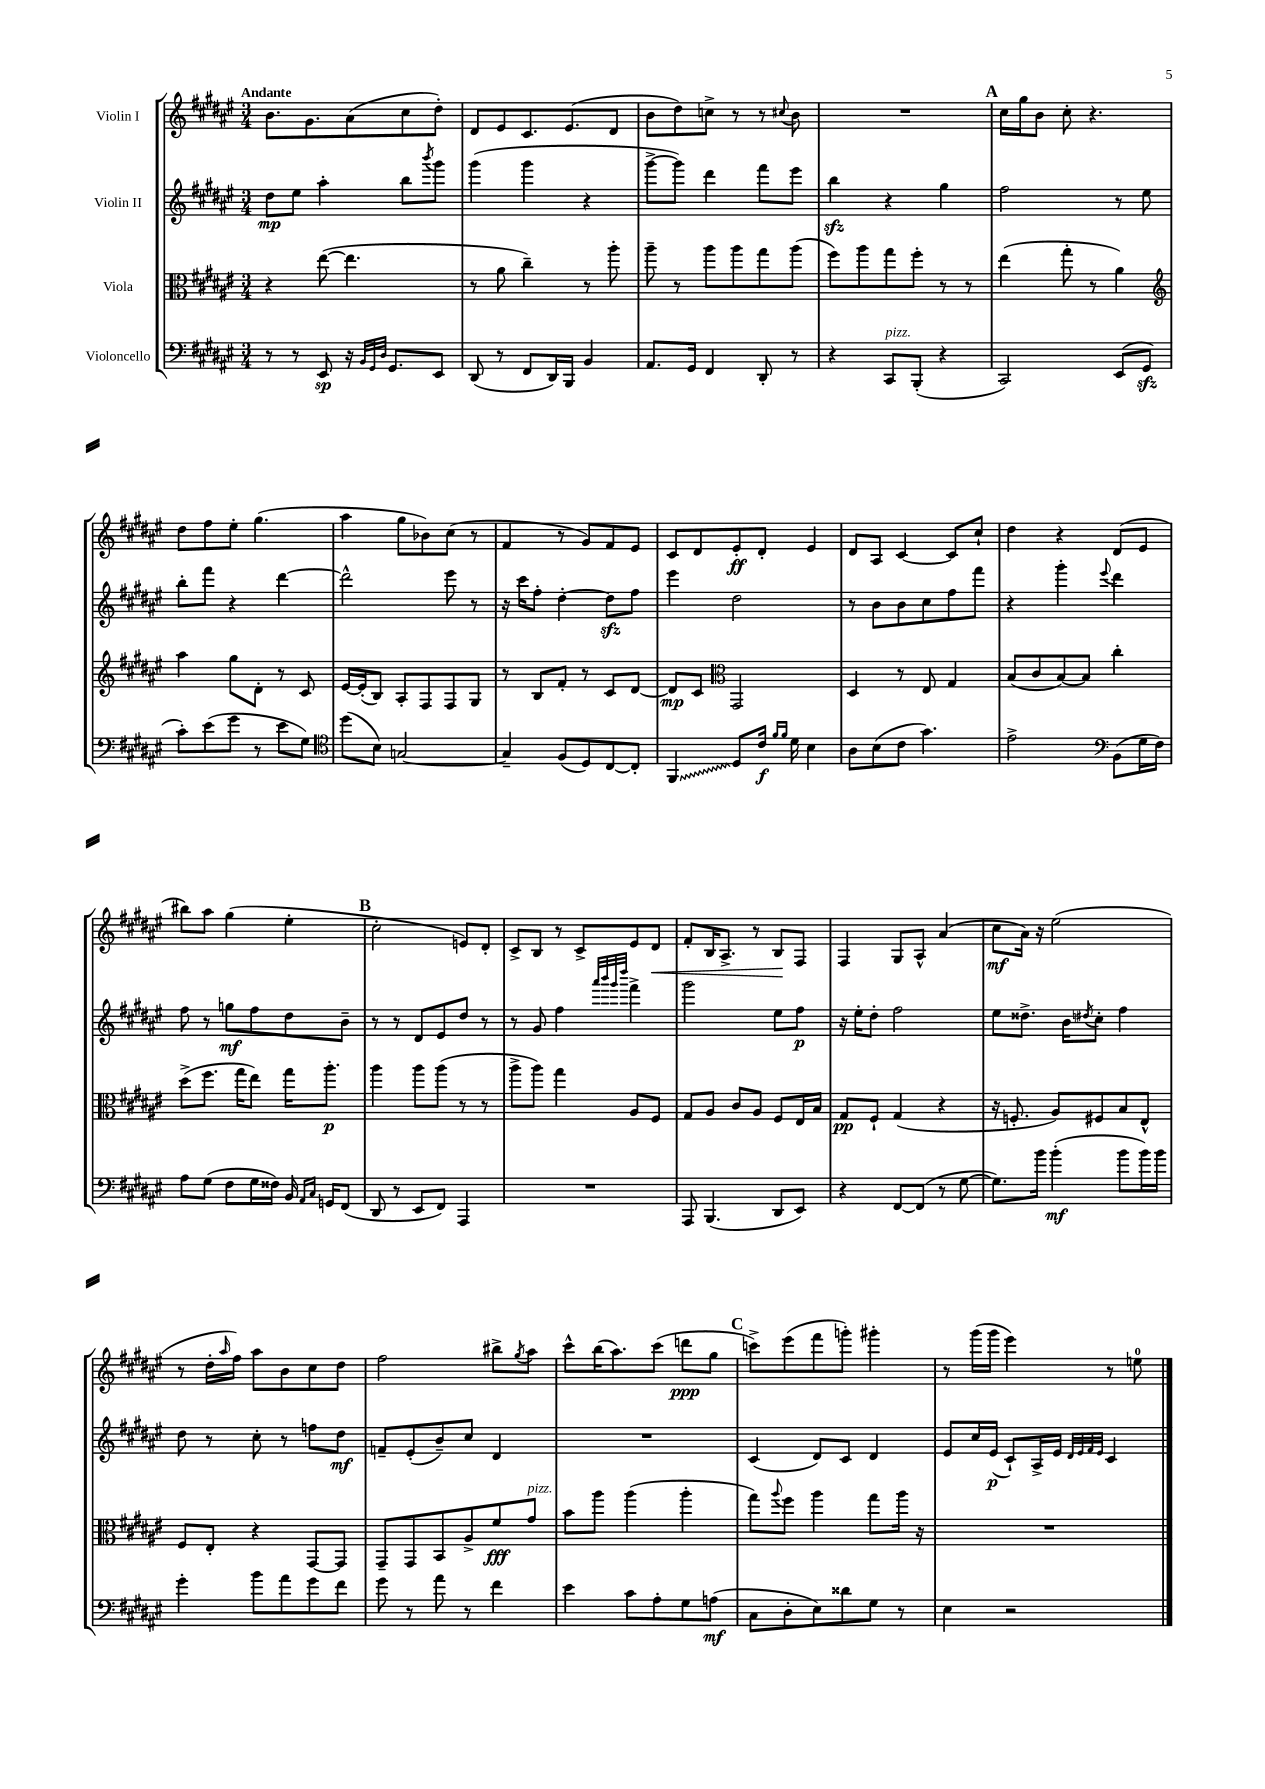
<<
\new StaffGroup <<
\new Staff = "s0" \with { instrumentName = "Violin I" } {
    \clef treble \key fis \major \numericTimeSignature \time 3/4 \tempo "Andante"
    b'8. gis'8. ais'8( cis''8 dis''8-.) |
    dis'8 eis'8 cis'8. eis'8.( dis'8 |
    b'8 dis''8) c''8-> r8 r8 \appoggiatura { cis''8 } b'8 |
    R2. |
    \mark \markup { \bold "A" } cis''16 gis''16 b'8 cis''8-. r4. |
    dis''8 fis''8 eis''8-. gis''4.( |
    ais''4 gis''8 bes'8) cis''8( r8 |
    fis'4 r8 gis'8) fis'8 eis'8 |
    cis'8 dis'8 eis'8-.\ff dis'8-. eis'4 |
    dis'8 ais8 cis'4~ cis'8 cis''8-! |
    dis''4 r4 dis'8( eis'8 |
    bis''8) ais''8 gis''4( eis''4-. |
    \mark \markup { \bold "B" } cis''2-. e'8) dis'8-. |
    cis'8-> b8 r8 cis'8-> eis'8 dis'8\< |
    fis'8-. b16 ais8.-> r8 b8\! fis8 |
    fis4 gis8 ais8-^ ais'4( |
    cis''8\mf ais'16) r16 eis''2( |
    r8 dis''16-. \grace { ais''16 } fis''16) ais''8 b'8 cis''8 dis''8 |
    fis''2 bis''8-> \acciaccatura { gis''8 } ais''8 |
    cis'''8-^ b''16( ais''8.) cis'''8( d'''8\ppp gis''8 |
    \mark \markup { \bold "C" } c'''8->) eis'''8( fis'''8 g'''8-.) gis'''4-. |
    r8 gis'''16( gis'''16 eis'''4) r8 e''8-0 \bar "|." |
}
\new Staff = "s1" \with { instrumentName = "Violin II" } {
    \clef treble \key fis \major \numericTimeSignature \time 3/4
    dis''8\mp eis''8 ais''4-. b''8 \acciaccatura { b'''8 } gis'''8 |
    gis'''4( gis'''4 r4 |
    gis'''8~-> gis'''8) dis'''4 fis'''8 eis'''8 |
    b''4\sfz r4 gis''4 |
    \mark \markup { \bold "A" } fis''2 r8 eis''8 |
    b''8-. fis'''8 r4 dis'''4~ |
    dis'''2-^ eis'''8 r8 |
    r16 cis'''16 fis''8-. dis''4~-. dis''8\sfz fis''8 |
    eis'''4 dis''2 |
    r8 b'8 b'8 cis''8 fis''8 fis'''8 |
    r4 gis'''4-. \appoggiatura { eis'''8 } dis'''4 |
    fis''8 r8 g''8\mf fis''8 dis''8 b'8-- |
    \mark \markup { \bold "B" } r8 r8 dis'8 eis'8 dis''8 r8 |
    r8 gis'8 fis''4 \grace { ais'''32 b'''32 gis'''32 dis''''32 } fis'''4-> |
    gis'''2 eis''8 fis''8\p |
    r16 eis''16-. dis''8-. fis''2 |
    eis''8 disis''8.-> b'16 \acciaccatura { dis''8 } cis''8-. fis''4 |
    dis''8 r8 cis''8-. r8 f''8 dis''8\mf |
    f'8-- eis'8-.( b'8--) cis''8 dis'4 |
    R2. |
    \mark \markup { \bold "C" } cis'4( dis'8) cis'8 dis'4 |
    eis'8 cis''16 eis'16\p( cis'8-!) ais16-> eis'16 \grace { dis'32 eis'32 fis'32 eis'32 } cis'4 \bar "|." |
}
\new Staff = "s2" \with { instrumentName = "Viola" } {
    \clef alto \key fis \major \numericTimeSignature \time 3/4
    r4 eis''8~( eis''4. |
    r8 ais'8 cis''4--) r8 ais''8-. |
    ais''8-- r8 ais''8 ais''8 gis''8 ais''8( |
    fis''8) ais''8 gis''8 fis''8-. r8 r8 |
    \mark \markup { \bold "A" } eis''4( gis''8-. r8 ais'4) |
    \clef treble ais''4 gis''8 dis'8-. r8 cis'8 |
    eis'16~ eis'16-.( b8) ais8-. fis8 fis8 gis8 |
    r8 b8 fis'8-. r8 cis'8 dis'8~ |
    dis'8\mp cis'8 \clef alto gis,2 |
    dis4 r8 eis8 gis4 |
    b8( cis'8 b8~) b8 cis''4-. |
    dis''8->( fis''8. gis''16 eis''8) gis''16 ais''8.-.\p |
    \mark \markup { \bold "B" } ais''4 ais''8 ais''8( r8 r8 |
    ais''8-> ais''8) gis''4 ais8 fis8 |
    gis8 ais8 cis'8 ais8 fis8 eis16 b16 |
    gis8\pp fis8-! gis4( r4 |
    r16 f8.-. ais8) fis8 b8 eis8-^ |
    fis8 eis8-. r4 gis,8~ gis,8 |
    gis,8-- gis,8 b,8 ais8-> fis'8\fff gis'8^\markup { \italic "pizz." } |
    b'8 ais''8 ais''4( ais''4-. |
    \mark \markup { \bold "C" } gis''8) \appoggiatura { ais''8 } fis''8 ais''4 gis''8 ais''16 r16 |
    R2. \bar "|." |
}
\new Staff = "s3" \with { instrumentName = "Violoncello" } {
    \clef bass \key fis \major \numericTimeSignature \time 3/4
    r8 r8 eis,8\sp r16 \grace { b,32 gis,32 dis32 } gis,8. eis,8 |
    dis,8( r8 fis,8 dis,16) b,,16 b,4 |
    ais,8. gis,16 fis,4 dis,8-. r8 |
    r4 cis,8^\markup { \italic "pizz." } b,,8-.( r4 |
    \mark \markup { \bold "A" } cis,2) eis,8( gis,8\sfz |
    cis'8-.) eis'8( gis'8 r8 eis'8 gis8) |
    \clef tenor dis''8( b8) g2~ |
    g4-- fis8( dis8) cis8~ cis8-. |
    \once \override Glissando.style = #'zigzag fis,4\glissando dis8 cis'16\f \grace { fis'16 fis'16 } dis'16 b4 |
    ais8 b8( cis'8 gis'4.) |
    eis'2-> \clef bass b,8( gis16 fis16) |
    ais8 gis8( fis8 gis16 fisis16) b,16 \grace { ais,16 cis16 } g,16 fis,8( |
    \mark \markup { \bold "B" } dis,8 r8 eis,8 fis,8) ais,,4 |
    R2. |
    ais,,8 b,,4.( dis,8 eis,8) |
    r4 fis,8~ fis,8( r8 gis8~ |
    gis8.) b'16 b'4-.\mf( b'8 b'16) b'16 |
    gis'4-. b'8 ais'8 gis'8 fis'8 |
    gis'8 r8 ais'8 r8 fis'4 |
    eis'4 cis'8 ais8-. gis8 a8\mf( |
    \mark \markup { \bold "C" } cis8 dis8-. eis8) disis'8 gis8 r8 |
    eis4 r2 \bar "|." |
}
>>
>>
\layout { \context { \Score \remove "Bar_number_engraver" } }
